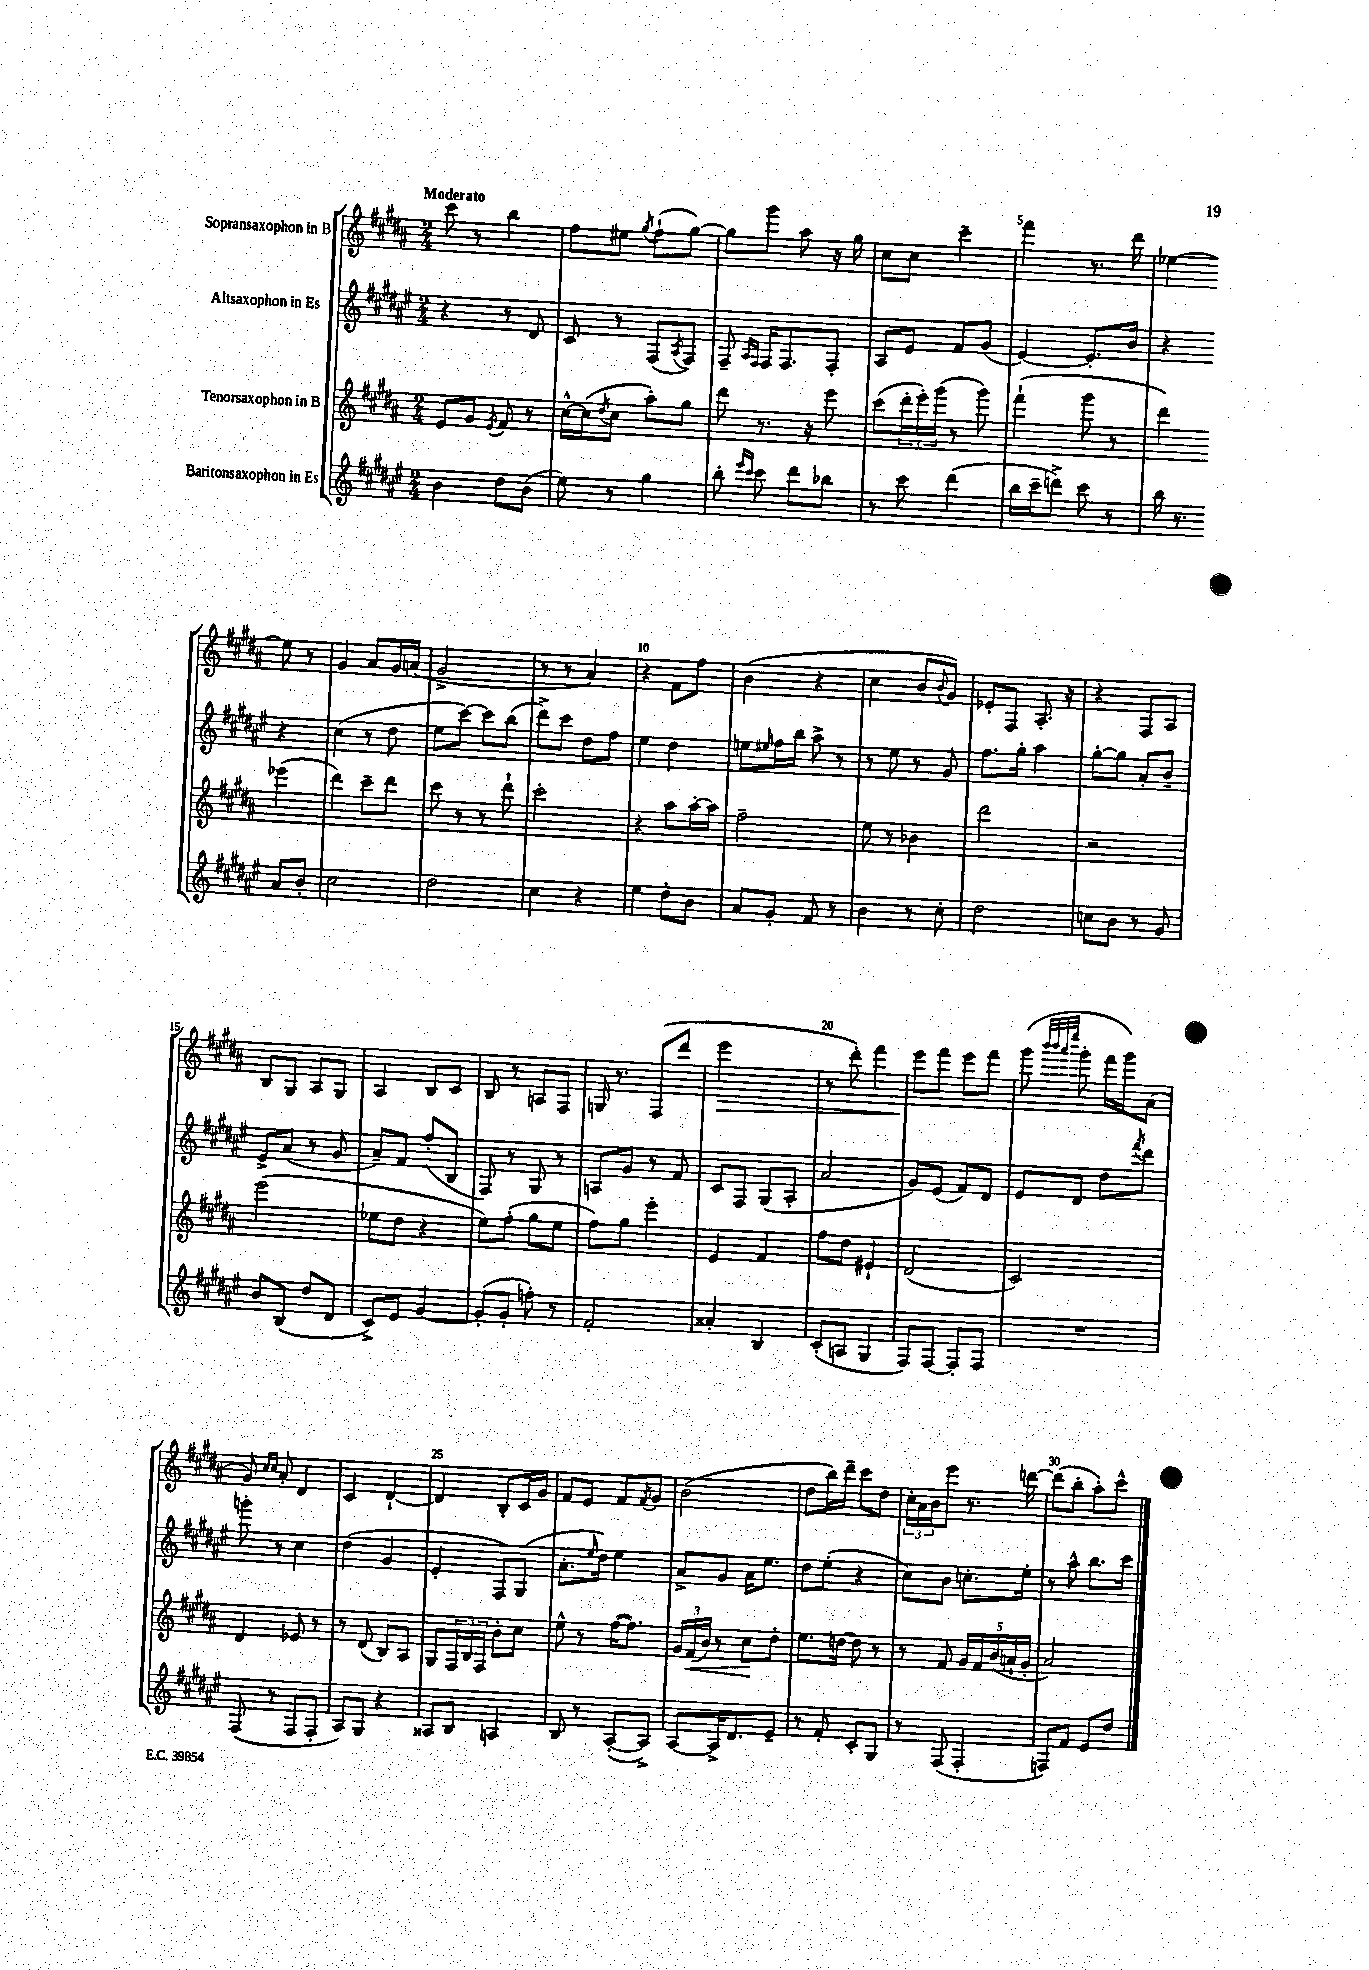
<<
\new StaffGroup <<
\new Staff = "s0" \with { instrumentName = "Sopransaxophon in B" } {
    \clef treble \key b \major \numericTimeSignature \time 2/4 \tempo "Moderato"
    cis'''8 r8 b''4 |
    fis''8 eis''8 \acciaccatura { gis''8 } fis''8-!( gis''8~) |
    gis''8 gis'''8 ais''8 r16 gis''16 |
    cis''8 cis''8 cis'''4-- |
    fis'''4 r8. dis'''16 |
    ees''4~ ees''8 r8 |
    gis'4 ais'8 gis'16 a'16( |
    gis'2-> |
    r8 r8 ais'4) |
    r4 fis'8 fis''8 |
    b'4( r4 |
    cis''4 b'8 \appoggiatura { b'8 } gis'8) |
    ees'8-. fis8 ais8.-. r16 |
    r4 fis8 ais8 |
    b8 gis8 ais8 gis8 |
    ais4 b8 cis'8 |
    b8 r8 a8 fis8 |
    g16 r8. fis8( dis'''8 |
    e'''2\> |
    r8 dis'''8-.) fis'''4 |
    e'''8\! fis'''8 e'''8 fis'''8 |
    gis'''8( \grace { b'''32 b'''32 ais'''32 e''''32 } gis'''8-. fis'''16 gis'''16) ais'8( |
    gis'8) \grace { cis''16 cis''16 } ais'8-. dis'4 |
    cis'4 dis'4~-! |
    dis'4 b8-. cis'16 gis'16 |
    fis'8 e'8 fis'8 \acciaccatura { fis'8 } gis'8 |
    b'2( |
    dis''8 b''16) dis'''16-- cis'''8 dis''8 |
    \tuplet 3/2 { cis''16-. ais'16 b'16 } e'''8 r8. d'''16~ |
    d'''8( b''8-. ais''8-.) cis'''8-^ \bar "|." |
}
\new Staff = "s1" \with { instrumentName = "Altsaxophon in Es" } {
    \clef treble \key fis \major \numericTimeSignature \time 2/4
    r4 r8 dis'8 |
    cis'8 r8 fis8( \acciaccatura { ais8 } fis8) |
    fis8-- \grace { ais16 fis16 } fis16 fis8. fis8-. |
    ais8 eis'8 fis'8 gis'8( |
    eis'4~) eis'8.-. b'16 |
    r4 r4 |
    cis''4( r8 dis''8 |
    eis''8 cis'''8~) cis'''8 b''8( |
    dis'''8->) cis'''8 dis''8 fis''8 |
    eis''4 dis''4 |
    e''8 \grace { eis''16 } fis''16 b''16 ais''8-> r8 |
    r8 eis''8 r8 gis'8 |
    fis''8. gis''16-. ais''4 |
    gis''8~-. gis''8 ais'8-. b'8-- |
    eis'8-> ais'8( r8 gis'8 |
    ais'8--) fis'8 fis''8-.( b8 |
    fis8) r8 gis8 r8 |
    a8 gis'8 r8 fis'8 |
    cis'8 fis8 gis8( ais8-. |
    ais'2 |
    gis'8) eis'8( fis'8) dis'8 |
    eis'8 dis'8 dis''8 \acciaccatura { fis'''8 } dis'''8 |
    g'''8-. r8 cis''4 |
    dis''4( gis'4 |
    eis'4-. fis8) gis8( |
    ais'8.-. \grace { eis''16 } dis''16) eis''4 |
    ais'8-> gis'8 ais'16 eis''8. |
    dis''8 eis''8-.( r4 |
    cis''8) b'8 c''8.-. eis''16-. |
    r8 ais''8-^ b''8. cis'''16 \bar "|." |
}
\new Staff = "s2" \with { instrumentName = "Tenorsaxophon in B" } {
    \clef treble \key b \major \numericTimeSignature \time 2/4
    e'8 gis'8 \acciaccatura { e'8 } fis'8 r8 |
    cis''16~-^ cis''16( \acciaccatura { dis''8 } cis''8 ais''8-.) gis''8 |
    dis'''8 r8. r16 e'''8 |
    cis'''8( \tuplet 3/2 { dis'''16-. e'''16-.) gis'''16( } r8 gis'''8) |
    fis'''4-!( gis'''8 r8 |
    dis'''4) ees'''4( |
    dis'''4) cis'''8-- dis'''8 |
    cis'''8 r8 r8 dis'''8-! |
    cis'''2-. |
    r4 ais''8 ais''16~-. ais''16 |
    fis''2-- |
    e''8 r8 bes'4 |
    dis'''2 |
    r2 |
    e'''2( |
    ees''8 dis''8 r4 |
    e''8) fis''8-.( gis''8 e''8 |
    fis''8) gis''8 e'''4-. |
    e'4 fis'4 |
    fis''8 dis''8 eis'4-! |
    dis'2( |
    cis'2) |
    dis'4 ees'8 r8 |
    r8 dis'8( b8) ais8 |
    gis8 \tuplet 3/2 { fis16 b16 fis16 } b'8-. cis''8 |
    e''8-^ r8 fis''16~( fis''8.) |
    \tuplet 3/2 { gis'16 fis'16\<( b'16) } r8 cis''8\! dis''8-. |
    e''8. d''16~ d''8 r8 |
    r8 fis'8 \tuplet 5/4 { gis'16 fis'16 b'16( a'16-! gis'16-. } |
    ais'2) \bar "|." |
}
\new Staff = "s3" \with { instrumentName = "Baritonsaxophon in Es" } {
    \clef treble \key fis \major \numericTimeSignature \time 2/4
    b'4 dis''8 b'8( |
    eis''8) r8 gis''4 |
    b''8-. \grace { eis'''16 cis'''16 } cis'''8 dis'''8 bes''8 |
    r8 cis'''8 dis'''4( |
    b''16 cis'''16-- d'''8->) cis'''8 r8 |
    b''16 r8. ais'8 b'8-. |
    cis''2 |
    dis''2 |
    cis''4 r4 |
    eis''4 dis''8-. b'8 |
    ais'8 gis'8-. fis'8 r8 |
    b'4 r8 cis''8-. |
    dis''2 |
    c''8 b'8 r8 gis'8 |
    b'8 b8( dis''8 dis'8 |
    cis'8->) eis'8 gis'4~ |
    gis'8-.( gis'8-. f''8-.) r8 |
    fis'2-. |
    aisis'4-. b4 |
    cis'8-.( a8 gis4 |
    fis8) fis8~ fis8-. fis8 |
    R2 |
    fis8( r8 fis8 fis8-. |
    ais8) gis8 r4 |
    aisis8 b8 a4 |
    b8 r8 ais8~-.( ais8->) |
    ais8~ ais16-> dis'8. eis'8-- |
    r8 fis'8-. cis'8-. gis8 |
    r8 fis8( fis4-. |
    f8) fis'8 eis'8 dis''8 \bar "|." |
}
>>
>>
\layout { \context { \Score \override BarNumber.break-visibility = ##(#f #t #t) barNumberVisibility = #(every-nth-bar-number-visible 5) } }
